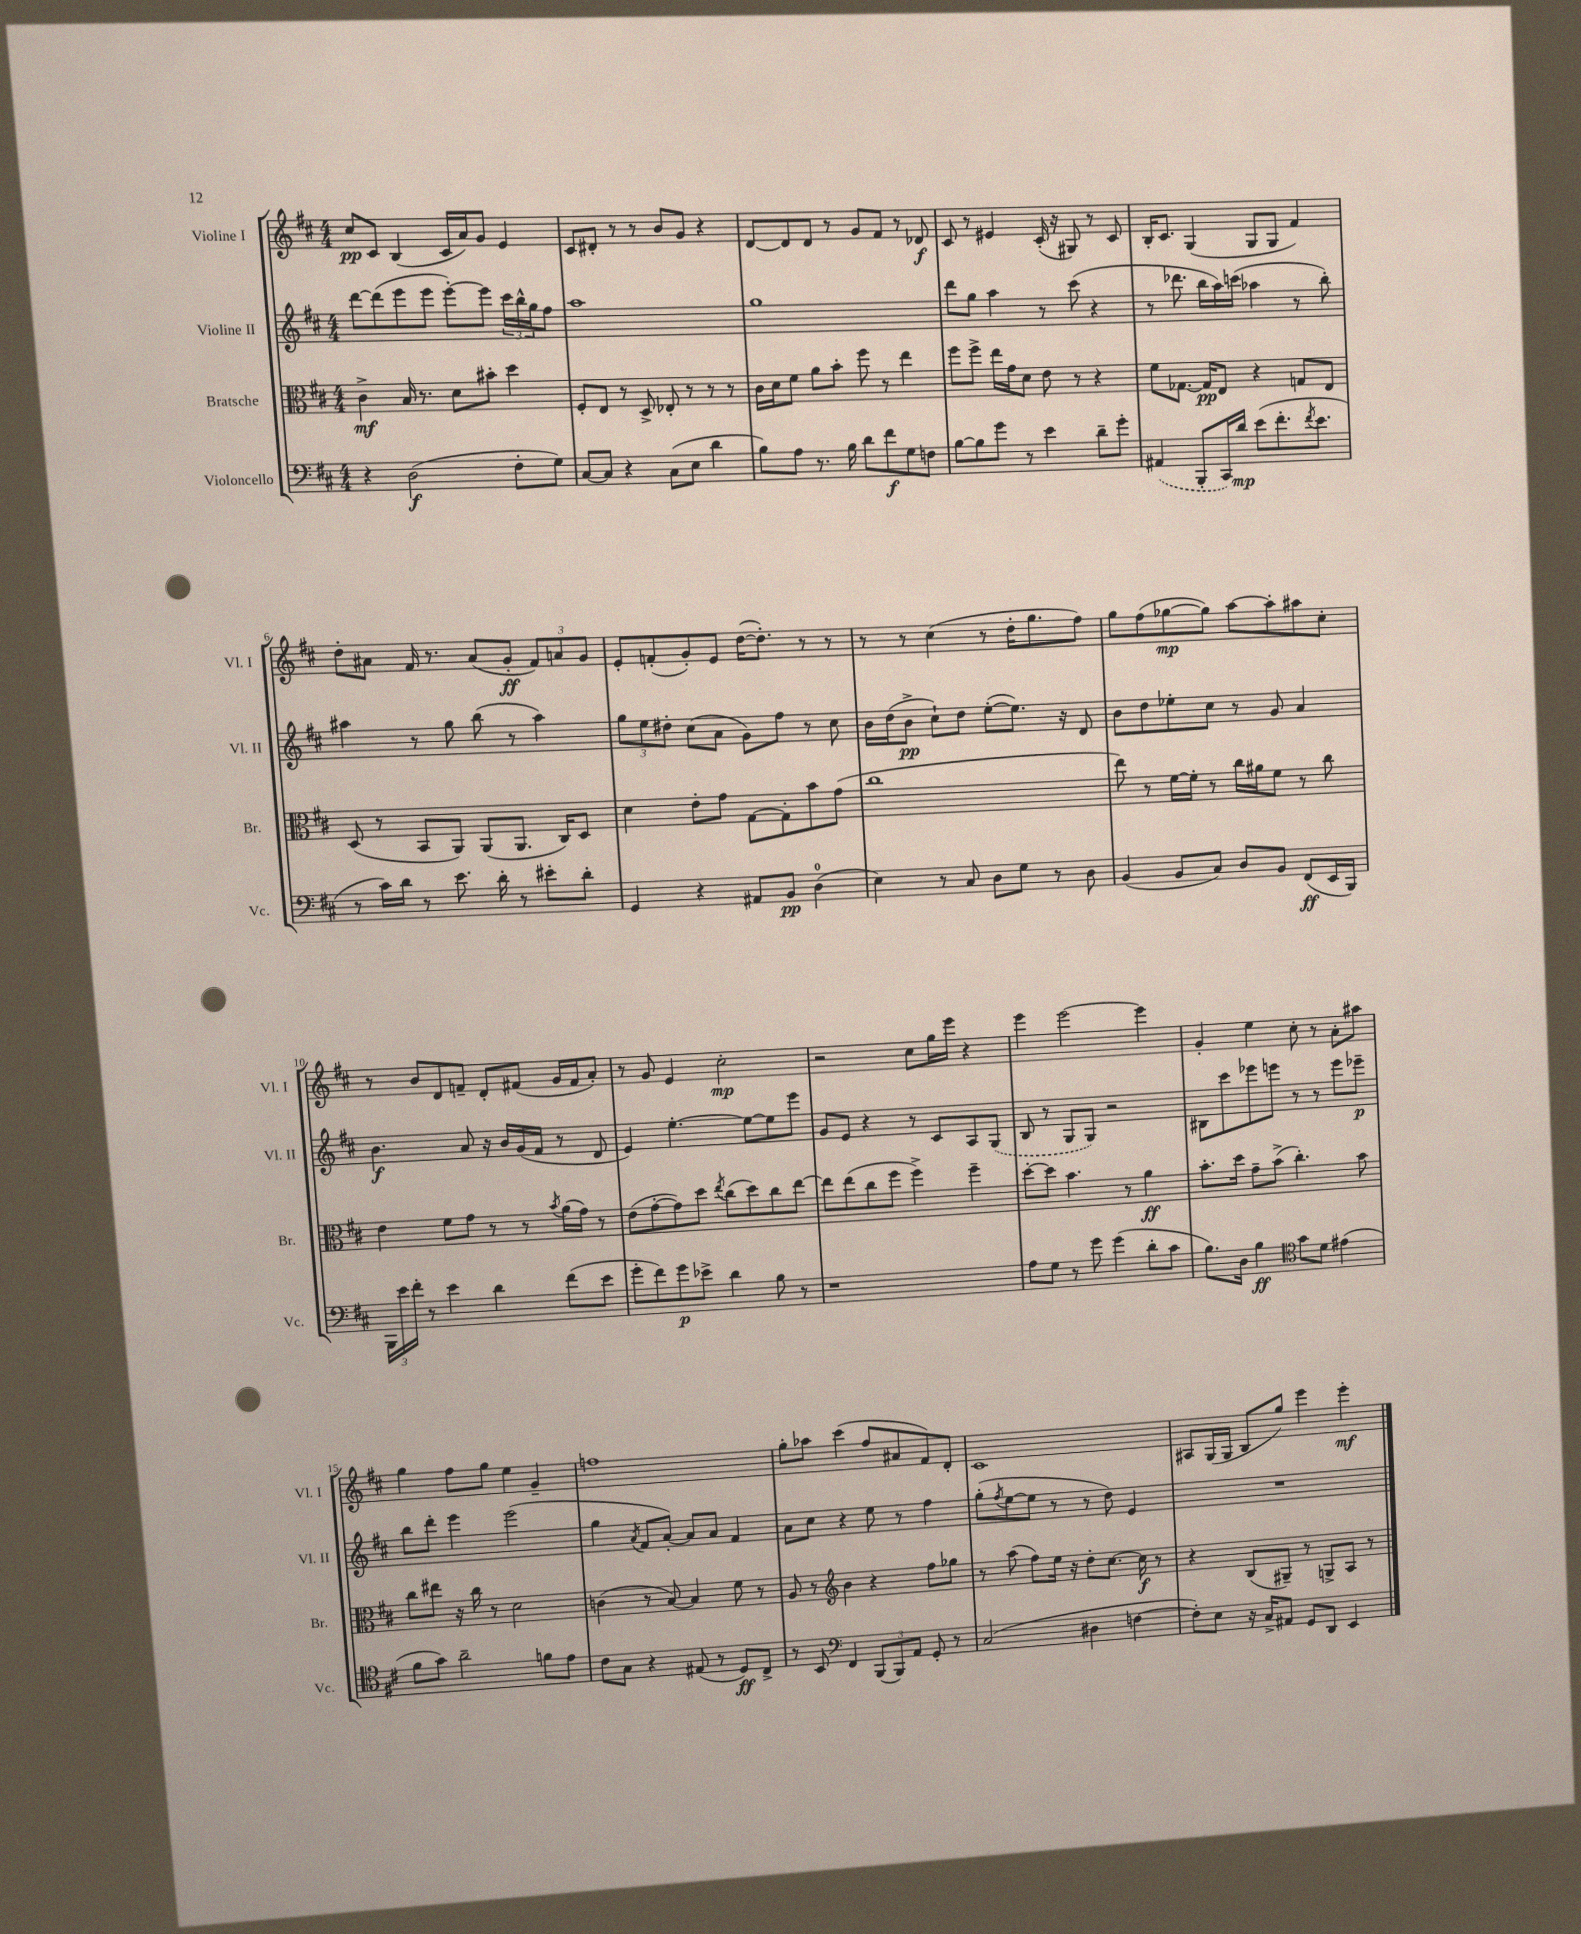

**kern	**dynam	**kern	**dynam	**kern	**dynam	**kern	**dynam
*part4	*part4	*part3	*part3	*part2	*part2	*part1	*part1
*staff4	*staff4	*staff3	*staff3	*staff2	*staff2	*staff1	*staff1
*I"Violoncello	*	*I"Bratsche	*	*I"Violine II	*	*I"Violine I	*
*I'Vc.	*	*I'Br.	*	*I'Vl. II	*	*I'Vl. I	*
*clefF4	*	*clefC3	*	*clefG2	*	*clefG2	*
*k[f#c#]	*	*k[f#c#]	*	*k[f#c#]	*	*k[f#c#]	*
*M4/4	*	*M4/4	*	*M4/4	*	*M4/4	*
=1	=1	=1	=1	=1	=1	=1	=1
4r	.	4c#^\	mf	[8ddd\L	.	8cc#/L	pp
.	.	.	.	(8ddd\]	.	8c#/J	.
(2D\	f	16B/	.	8eee\	.	(4B/	.
.	.	8.r	.	.	.	.	.
.	.	.	.	8eee\J	.	.	.
.	.	8d\L	.	[8eee'\L)	.	16c#/LL	.
.	.	.	.	.	.	16a/J)	.
.	.	8b#X'\J	.	8eee\J]	.	8g/J	.
8F#'\L	.	4dd\	.	24ccc#\LL	.	4e/	.
.	.	.	.	24bb^^\	.	.	.
.	.	.	.	24gg\J	.	.	.
8G\J)	.	.	.	8ff#\J	.	.	.
=2	=2	=2	=2	=2	=2	=2	=2
[8C#/L	.	8F#'/L	.	1aa	.	8c#/L	.
8C#/J]	.	8E/J	.	.	.	8d#X'/J	.
4r	.	8r	.	.	.	8r	.
.	.	8D^/	.	.	.	8r	.
(8C#\L	.	8E-X'/	.	.	.	8b/L	.
8E\J	.	8r	.	.	.	8g/J	.
4d\	.	8r	.	.	.	4r	.
.	.	8r	.	.	.	.	.
=3	=3	=3	=3	=3	=3	=3	=3
8B\L)	.	16c#\LL	.	1gg	.	[8d/L	.
.	.	16d\J	.	.	.	.	.
8A\J	.	8f#\J	.	.	.	8d/]	.
8.r	.	8a\L	.	.	.	8d/J	.
.	.	8b'\J	.	.	.	8r	.
16B\	.	.	.	.	.	.	.
8d\L	.	8ff#\	.	.	.	8g/L	.
8f#\	f	8r	.	.	.	8f#/J	.
8G\	.	4ee\	.	.	.	8r	.
8Fn\J	.	.	.	.	.	8d-X/	f
=4	=4	=4	=4	=4	=4	=4	=4
[8B\L	.	8ff#\L	.	8ddd\L	.	8c#/	.
8B\]	.	8ff#^\J	.	8gg\J	.	8r	.
8g\J	.	16ee\LL	.	4aa\	.	4e#X/	.
.	.	16g\J	.	.	.	.	.
8r	.	8d\J	.	.	.	.	.
4e\	.	8e\	.	8r	.	(16c#'/	.
.	.	.	.	.	.	16r	.
.	.	8r	.	(8ccc#\	.	8G#X/)	.
8d~\L	.	4r	.	4r	.	8r	.
8g'\J	.	.	.	.	.	8c#/	.
=5	=5	=5	=5	=5	=5	=5	=5
(4AA#X/	.	8f#\L	.	8r	.	16B'/KL	.
.	.	.	.	.	.	8.c#/J	.
.	.	[8.G-X\J	.	8.ddd-X\	.	.	.
8BBB'/L	.	.	.	.	.	(4G/	.
.	.	16G-/KL]	pp	16bb\LL	.	.	.
16CC#/L)	.	8E/J	.	16aa\)	.	.	.
16d/JJ	mp	.	.	(16cccn\JJ	.	.	.
(8e\L	.	4r	.	4aa-X\	.	8G/L	.
8.f#'\	.	.	.	.	.	8G/J	.
.	.	8Gn/L	.	8r	.	4f#/)	.
8qf#/	.	.	.	.	.	.	.
8.e\J	.	.	.	.	.	.	.
.	.	8E/J	.	8bb'\)	.	.	.
!!LO:LB:g=z
=6	=6	=6	=6	=6	=6	=6	=6
8r	.	(8D/	.	4aa#X\	.	8dd'\L	.
16c#\LL)	.	8r	.	.	.	8a#X\J	.
16d\JJ	.	.	.	.	.	.	.
8r	.	8BB/L	.	8r	.	16f#/	.
.	.	.	.	.	.	8.r	.
8.e\	.	8AA/J)	.	8gg\	.	.	.
.	.	(8AA/L	.	(8bb\	.	(8a#/L	.
16d'\	.	.	.	.	.	.	.
8r	.	8.AA/J	.	8r	.	8g'/J	ff
8e#X'\L	.	.	.	4aa#\)	.	12f#/L)	.
.	.	16C#/KL)	.	.	.	.	.
.	.	.	.	.	.	12an/	.
8d'\J	.	8D/J	.	.	.	.	.
.	.	.	.	.	.	12g/J	.
=7	=7	=7	=7	=7	=7	=7	=7
4GG/	.	4d\	.	12gg\L	.	8e'/L	.
.	.	.	.	12ee\	.	.	.
.	.	.	.	.	.	(8fn'/	.
.	.	.	.	12dd#X'\J	.	.	.
4r	.	8e'\L	.	(8cc#\L	.	8g'/)	.
.	.	8g\J	.	8a\J	.	8e/J	.
8AA#X/L	.	[8G\L	.	8g\L)	.	([16dd\KL	.
.	.	.	.	.	.	8.dd'\J])	.
8BB/J	pp	8G'\]	.	8ff#\J	.	.	.
(4D\	.	8b\	.	8r	.	8r	.
.	.	(8g\J	.	8cc#\	.	8r	.
=8	=8	=8	=8	=8	=8	=8	=8
4E\)	.	1cc#	.	16b\LL	.	8r	.
.	.	.	.	(16dd\J	.	.	.
.	.	.	.	8b^\J	pp	8r	.
8r	.	.	.	8cc#`\L)	.	(4cc#\	.
8C#/	.	.	.	8dd\J	.	.	.
8D\L	.	.	.	([8ee'\L	.	8r	.
8G\J	.	.	.	8.ee\J])	.	16dd'\KL	.
.	.	.	.	.	.	8.gg\	.
8r	.	.	.	.	.	.	.
.	.	.	.	16r	.	.	.
8D\	.	.	.	8d/	.	8ff#\J)	.
=9	=9	=9	=9	=9	=9	=9	=9
(4BB/	.	8ee\)	.	8b\L	.	8gg\L	.
.	.	8r	.	8dd\	.	(8ff#\	.
8BB/L	.	[16f#\LL	.	8ee-X'\	.	[8gg-X\	mp
.	.	16f#'\JJ]	.	.	.	.	.
8C#/J)	.	8r	.	8cc#\J	.	8gg-\J])	.
8D/L	.	16cc#\LL	.	8r	.	[8aa\L	.
.	.	16a#X\J	.	.	.	.	.
8BB/J	.	8f#\J	.	8g/	.	8aa'\]	.
(8FF#/L	ff	8r	.	4a/	.	8aa#X\	.
16EE/L	.	8cc#\	.	.	.	8cc#'\J	.
16BBB/JJ)	.	.	.	.	.	.	.
!!LO:LB:g=z
=10	=10	=10	=10	=10	=10	=10	=10
24BBB\LL	.	4e\	.	4.b\	f	8r	.
24e\	.	.	.	.	.	.	.
24f#'\JJ	.	.	.	.	.	.	.
8r	.	.	.	.	.	8b/L	.
4e\	.	8f#\L	.	.	.	8d/	.
.	.	8g\J	.	8a/	.	8fn~/J	.
4d\	.	8r	.	16r	.	8d'/L	.
.	.	.	.	16b/LL	.	.	.
.	.	8r	.	(16g/	.	(8f#X/J	.
.	.	.	.	16f#/JJ	.	.	.
.	.	8qb/	.	.	.	.	.
(8f#\L	.	(16a\LL	.	8r	.	16g/LL	.
.	.	16g\JJ)	.	.	.	16f#/J	.
8e\J	.	8r	.	8d/	.	8a'/J)	.
=11	=11	=11	=11	=11	=11	=11	=11
8g'\L	.	(8e\L	.	4e/)	.	8r	.
8f#\)	.	[8g'\	.	.	.	8g/	.
8g\	p	8g\])	.	[4.ee'\	.	4e/	.
8e-X^\J	.	8dd\J	.	.	.	.	.
.	.	8qee/	.	.	.	.	.
4d\	.	(8cc#\L	.	.	.	2cc#'\	mp
.	.	8dd\)	.	8ee\L_	.	.	.
8B\	.	8cc#\	.	8ee\]	.	.	.
8r	.	[8ee\J	.	8eee\J	.	.	.
=12	=12	=12	=12	=12	=12	=12	=12
1r	.	8ee\L]	.	8g/L	.	2r	.
.	.	(8ee\	.	8e/J	.	.	.
.	.	8cc#\	.	4r	.	.	.
.	.	8ff#\J	.	.	.	.	.
.	.	4ff#^\)	.	8r	.	8cc#\L	.
.	.	.	.	8c#/L	.	16gg\L	.
.	.	.	.	.	.	16eee\JJ	.
.	.	4ff#~\	.	8A/	.	4r	.
.	.	.	.	(8G/J	.	.	.
=13	=13	=13	=13	=13	=13	=13	=13
8A\L	.	[8dd'\L	.	8B/	.	4eee\	.
8G\J	.	8dd\J]	.	8r	.	.	.
8r	.	4.b\	.	8G/L	.	[2eee\	.
8g\	.	.	.	8G/J)	.	.	.
(4g\	.	.	.	2r	.	.	.
.	.	8r	.	.	.	.	.
8d'\L	.	4a\	ff	.	.	4eee\]	.
8c#\J	.	.	.	.	.	.	.
=14	=14	=14	=14	=14	=14	=14	=14
8.B\L)	.	8.b'\L	.	8B#X\L	.	4g'/	.
.	.	.	.	8ccc#\	.	.	.
16D\Jk	.	16dd\Jk	.	.	.	.	.
4B\	ff	8g~\L	.	8eee-X\	.	4ee\	.
.	.	(8b^\J	.	8eeen\J	.	.	.
*clefC4	*	*	*	*	*	*	*
8g\L	.	4.cc#'\)	.	8r	.	8cc#'\	.
8d\J	.	.	.	8r	.	8r	.
(4e#X\	.	.	.	8eee\L	.	8a'\L	.
.	.	8b\	.	8eee-X~\J	p	8aa#X\J	.
!!LO:LB:g=z
=15	=15	=15	=15	=15	=15	=15	=15
8f#\L	.	8cc#\L	.	8bb\L	.	4gg\	.
8g\J)	.	8ee#X\J	.	8ddd'\J	.	.	.
2a~\	.	16r	.	4eee\	.	8ff#\L	.
.	.	16cc#\	.	.	.	.	.
.	.	8r	.	.	.	8gg\J	.
.	.	2d\	.	(2eee\	.	4ee\	.
8fn\L	.	.	.	.	.	4g~/	.
8e\J	.	.	.	.	.	.	.
=16	=16	=16	=16	=16	=16	=16	=16
8c#\L	.	(4cn\	.	4gg\	.	1ffn	.
8G\J	.	.	.	.	.	.	.
.	.	.	.	8qa/	.	.	.
4r	.	8r	.	8f#/L	.	.	.
.	.	[8B/)	.	[8a'/J)	.	.	.
(8E#X/	.	4B/]	.	8a/L]	.	.	.
8r	.	.	.	8a/J	.	.	.
8D/L)	ff	8f#\	.	4f#/	.	.	.
8C#^/J	.	8r	.	.	.	.	.
=17	=17	=17	=17	=17	=17	=17	=17
8r	.	8A/	.	8a\L	.	8gg'\L	.
8BB/	.	8r	.	8cc#\J	.	8aa-X\J	.
*clefF4	*	*clefG2	*	*	*	*	*
4FF#/	.	4b\	.	4r	.	(4ccc#\	.
(12BBB/L	.	4r	.	8ee\	.	8ff#/L	.
12BBB/)	.	.	.	.	.	.	.
.	.	.	.	8r	.	8a#X/	.
12AA/J	.	.	.	.	.	.	.
8GG'/	.	8ff#\L	.	4ff#\	.	8f#/)	.
8r	.	8gg-X\J	.	.	.	8d'/J	.
=18	=18	=18	=18	=18	=18	=18	=18
(2C#/	.	8r	.	(8gg'\L	.	1c#	.
.	.	.	.	8qff#/	.	.	.
.	.	(8aa\	.	[8ee\	.	.	.
.	.	8ff#\L)	.	8ee\J]	.	.	.
.	.	16ee\Jk	.	8r	.	.	.
.	.	16r	.	.	.	.	.
4D#X\	.	8dd'\L	.	8r	.	.	.
.	.	[8.cc#\J	.	8dd\)	.	.	.
[4Fn\	.	.	.	4e/	.	.	.
.	.	16cc#\]	f	.	.	.	.
.	.	8r	.	.	.	.	.
=19	=19	=19	=19	=19	=19	=19	=19
8F'\L])	.	4r	.	1r	.	8A#X/L	.
8E\J	.	.	.	.	.	(16G/L	.
.	.	.	.	.	.	16G/JJ	.
16r	.	(8B/L	.	.	.	8B/L	.
16C#^/KL	.	.	.	.	.	.	.
8AA#X/J	.	8G#X~/J)	.	.	.	8gg/J)	.
8GG/L	.	8r	.	.	.	4eee\	.
8DD/J	.	8Gn^/L	.	.	.	.	.
4EE/	.	8A/J	.	.	.	4eee'\	mf
.	.	8r	.	.	.	.	.
==	==	==	==	==	==	==	==
*-	*-	*-	*-	*-	*-	*-	*-
